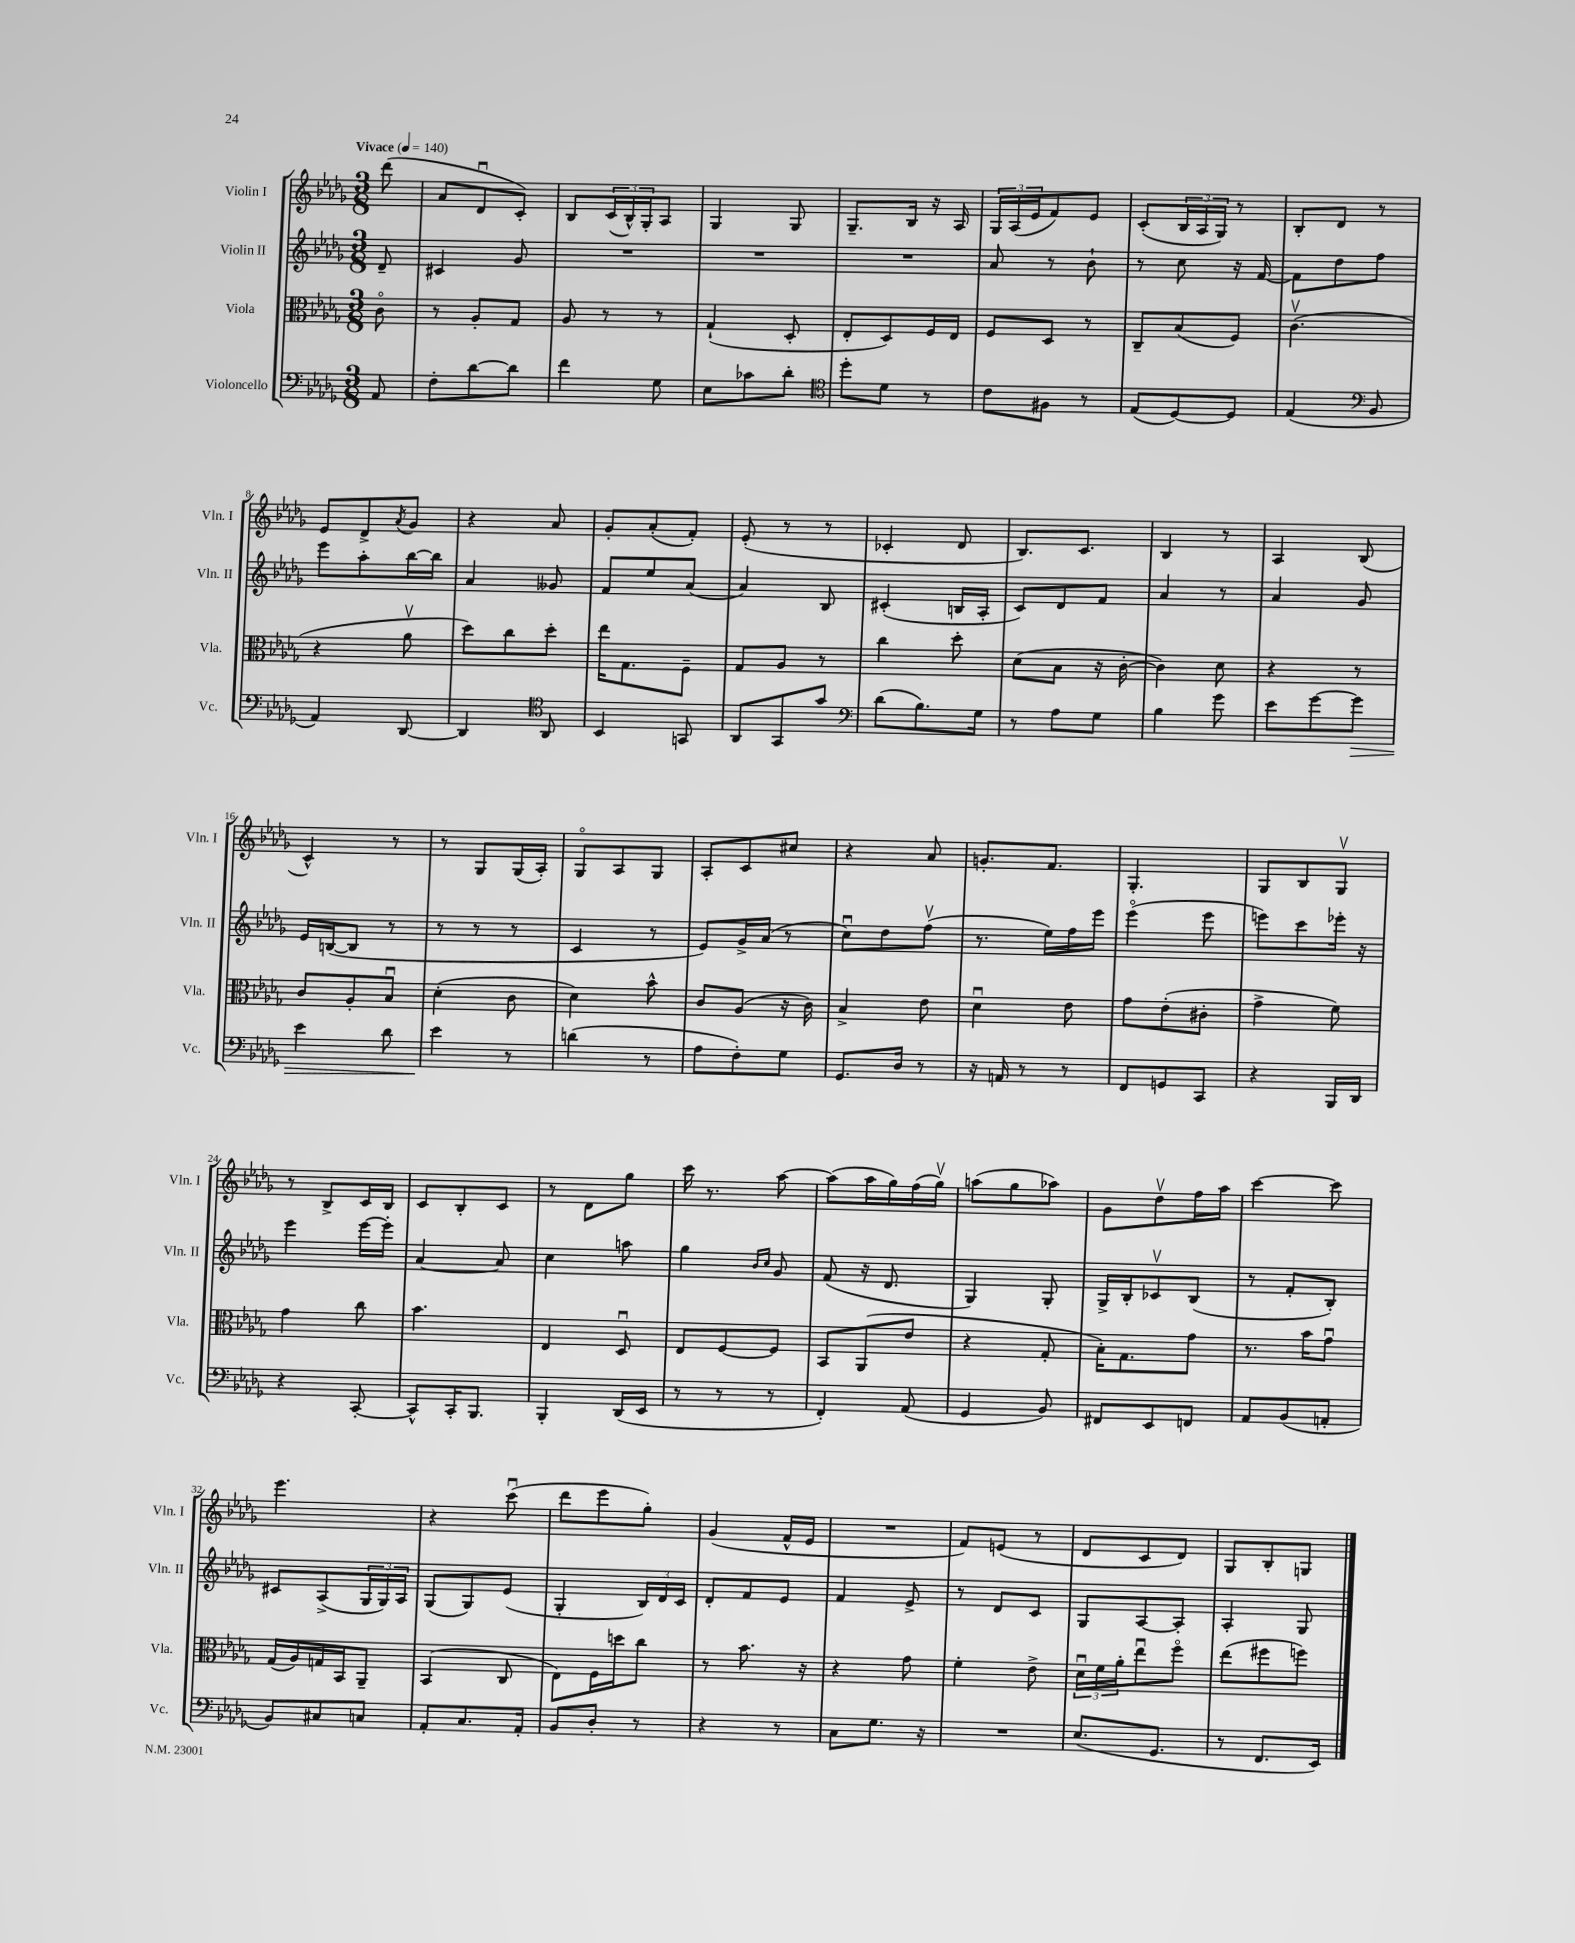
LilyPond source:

<<
\new StaffGroup <<
\new Staff = "s0" \with { instrumentName = "Violin I" shortInstrumentName = "Vln. I" } {
    \clef treble \key des \major \numericTimeSignature \time 3/8 \partial 8 \tempo "Vivace" 4 = 140
    des'''8( |
    aes'8 des'8\downbow c'8-.) |
    bes8 \tuplet 3/2 { c'16( bes16-^) ges16-. } aes8 |
    ges4 ges8 |
    ges8.-- bes16 r16 aes16 |
    \tuplet 3/2 { ges16 aes16( ees'16 } f'8) ees'8 |
    c'8-.( \tuplet 3/2 { bes16 aes16 ges16) } r8 |
    bes8-. des'8 r8 |
    ees'8 des'8-> \acciaccatura { aes'8 } ges'8 |
    r4 aes'8 |
    ges'8-. aes'8-.( f'8-.) |
    ees'8-.( r8 r8 |
    ces'4-. des'8 |
    bes8.) c'8. |
    bes4 r8 |
    aes4 bes8( |
    c'4-^) r8 |
    r8 ges8 ges16( aes16-.) |
    ges8\flageolet aes8 ges8 |
    aes8-. c'8 cis''8 |
    r4 aes'8 |
    g'8.-. f'8. |
    ges4.-. |
    ges8 bes8 ges8\upbow |
    r8 bes8-> c'16 bes16 |
    c'8 bes8-. c'8 |
    r8 des'8 ges''8 |
    c'''16 r8. aes''8~ |
    aes''8( aes''16 ges''16) f''16( ges''16\upbow) |
    a''8( ges''8 aes''8) |
    ges'8 des''8\upbow f''16 aes''16 |
    c'''4~ c'''8 |
    ees'''4. |
    r4 c'''8\downbow( |
    des'''8 ees'''8 ges''8-.) |
    ges'4( f'16-^ ees'16 |
    R4. |
    f'8) e'8( r8 |
    des'8 c'8 des'8) |
    ges8 bes8-. g8 \bar "|." |
}
\new Staff = "s1" \with { instrumentName = "Violin II" shortInstrumentName = "Vln. II" } {
    \clef treble \key des \major \numericTimeSignature \time 3/8 \partial 8
    des'8-- |
    cis'4 ges'8 |
    R4. |
    R4. |
    R4. |
    aes'8 r8 bes'8-! |
    r8 c''8 r16 f'16~ |
    f'8 des''8 f''8 |
    ees'''8 aes''8-. bes''16~ bes''16 |
    aes'4 geses'8 |
    f'8 ees''8 aes'8( |
    aes'4) bes8 |
    cis'4-.( b16 aes16-. |
    c'8) des'8 f'8 |
    aes'4 r8 |
    aes'4 ges'8 |
    ees'16 b16~( b8 r8 |
    r8 r8 r8 |
    c'4 r8 |
    ees'8) ges'16-> aes'16( r8 |
    c''8\downbow) des''8 f''8\upbow( |
    r8. ees''16) f''16 ees'''16 |
    ees'''4\flageolet( ees'''8 |
    e'''8) c'''8 ees'''16-. r16 |
    ees'''4 ees'''16~ ees'''16-. |
    aes'4~ aes'8 |
    c''4 a''8 |
    ges''4 \grace { bes'16 c''16 } ges'8 |
    f'8( r16 des'8. |
    ges4) ges8-. |
    ges16-> bes16-. ces'8\upbow bes8( |
    r8 f'8-. bes8-.) |
    cis'8 aes8->( \tuplet 3/2 { ges16 ges16) aes16 } |
    ges8( ges8) ees'8( |
    ges4-. \tuplet 3/2 { bes16) des'16 c'16 } |
    des'8-. f'8 ees'8 |
    f'4 ees'8-> |
    r8 des'8 c'8 |
    ges8 aes8~ aes8-. |
    aes4-. ges8 \bar "|." |
}
\new Staff = "s2" \with { instrumentName = "Viola" shortInstrumentName = "Vla." } {
    \clef alto \key des \major \numericTimeSignature \time 3/8 \partial 8
    c'8\flageolet |
    r8 aes8-. ges8 |
    aes8 r8 r8 |
    ges4-!( des8-. |
    ees8-. des8) f16 ees16 |
    f8 des8 r8 |
    c8-- bes8( f8) |
    c'4.\upbow( |
    r4 aes'8\upbow |
    des''8) c''8 des''8-. |
    ees''16 ges8. f8-- |
    ges8 aes8 r8 |
    c''4 des''8-. |
    des'8( bes8 r16 c'16~-. |
    c'4) des'8 |
    r4 r8 |
    c'8 aes8-. bes8\downbow |
    des'4-.( c'8 |
    des'4) bes'8-^ |
    c'8 aes8( r16 c'16) |
    bes4-> ees'8 |
    des'4\downbow ees'8 |
    ges'8 ees'8-.( cis'8-. |
    ges'4-> f'8) |
    ges'4 c''8 |
    bes'4. |
    ees4 des8\downbow |
    ees8 f8~ f8 |
    bes,8 aes,8( ees'8 |
    r4 ges8-. |
    bes16-.) ges8. ges'8 |
    r8. bes'16 ges'8\downbow |
    ges16( aes16) g16 bes,16 aes,8-- |
    bes,4( c8 |
    ees8) f16 d''16 c''8 |
    r8 bes'8. r16 |
    r4 ges'8 |
    f'4-. ees'8-> |
    \tuplet 3/2 { des'16\downbow f'16 aes'16-. } ees''8\downbow f''8\flageolet |
    ees''8( fis''8 f''8) \bar "|." |
}
\new Staff = "s3" \with { instrumentName = "Violoncello" shortInstrumentName = "Vc." } {
    \clef bass \key des \major \numericTimeSignature \time 3/8 \partial 8
    aes,8 |
    f8-. des'8~ des'8 |
    f'4 ges8 |
    ees8 ces'8 des'8-. |
    \clef tenor des''8-. des'8 r8 |
    c'8 fis8 r8 |
    ees8( des8~) des8 |
    ees4( \clef bass bes,8 |
    aes,4) des,8~ |
    des,4 \clef tenor aes,8 |
    bes,4 g,8 |
    aes,8 ges,8 ges'8 |
    \clef bass des'8( bes8.) ges16 |
    r8 aes8 ges8 |
    bes4 ges'8 |
    ees'8 ges'8~ ges'8\> |
    ees'4 des'8 |
    ees'4\! r8 |
    d'4( r8 |
    aes8 f8-.) ges8 |
    ges,8. des16 r8 |
    r16 a,16 r8 r8 |
    f,8 g,8 c,8 |
    r4 bes,,16 des,16 |
    r4 c,8~-. |
    c,8-^ c,16-. bes,,8. |
    bes,,4-. des,16( ees,16 |
    r8 r8 r8 |
    f,4-.) aes,8( |
    ges,4 bes,8) |
    fis,8 ees,8 f,8 |
    aes,8 bes,8( a,8-. |
    bes,8) cis8 c8 |
    aes,8-. c8. aes,16-. |
    bes,8 des8-. r8 |
    r4 r8 |
    c8 ges8. r16 |
    R4. |
    ees8.( ges,8. |
    r8 f,8. ees,16) \bar "|." |
}
>>
>>
